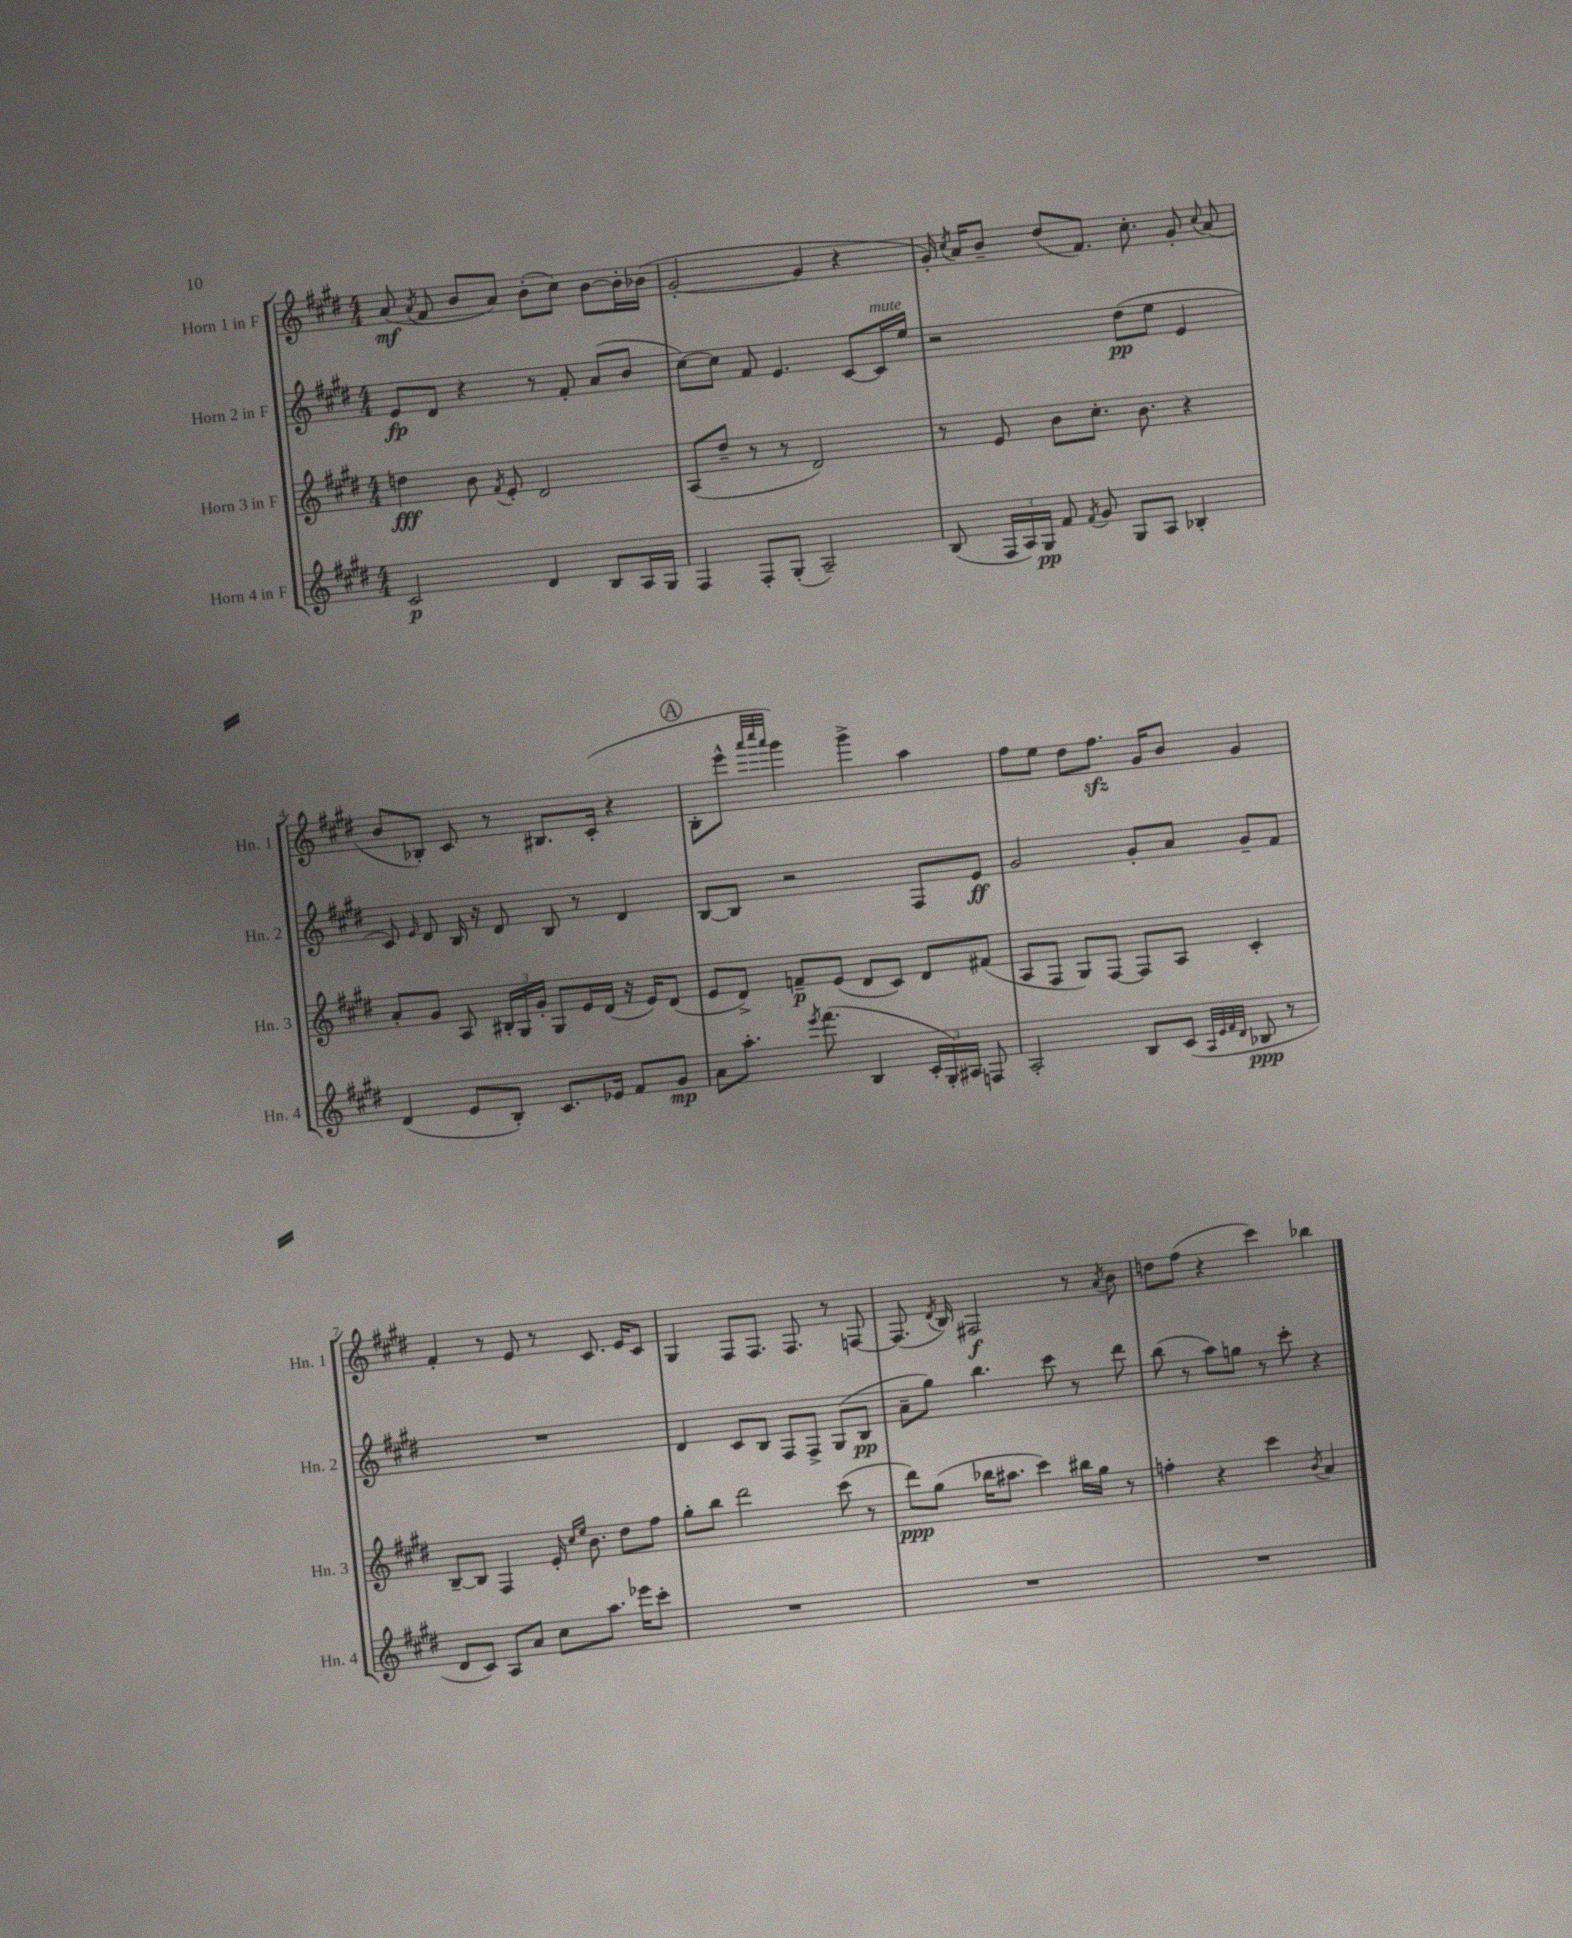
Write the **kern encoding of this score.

**kern	**kern	**kern	**kern
*staff4	*staff3	*staff2	*staff1
*clefG2	*clefG2	*clefG2	*clefG2
*k[f#c#g#d#]	*k[f#c#g#d#]	*k[f#c#g#d#]	*k[f#c#g#d#]
*M4/4	*M4/4	*M4/4	*M4/4
2c#/	4dd\	8e/L	(8a/
.	.	.	8qa/
.	.	8d#/J	8f#/
.	8b\	4r	8b/L
.	8qf#/	.	.
.	8e'/	.	8a/J)
4d#/	2d#/	8r	(8b'\L
.	.	8f#'/	8cc#\J)
8B/L	.	(8a/L	[8b\L
16A/L	.	8b/J	16b'\]L
16G#/JJ	.	.	(16b-\JJ
=	=	=	=
4F#/	(8A/L	[8cc#\L)	[2g#'/
.	8dd#~/J	8cc#\]J	.
8F#'/L	8r	8f#/	.
(8G#'/J	8r	4.e/	.
2A~/)	2d#/)	.	4g#/]
.	.	[8c#/L	4r
.	.	16c#/]L	.
.	.	16ee/JJ	.
=	=	=	=
(8B/	8r	2r	16g#'/)
.	.	.	8qcc#/
.	.	.	16a/LK
24F#/LL	8e/	.	8b~/J
24A/)	.	.	.
24G#/JJ	.	.	.
8f#/	8b\L	.	(8dd#/L
8qf#/	.	.	.
8g#/	8.cc#'\J	.	8.f#/J)
8G#/L	.	(8dd#\L	.
.	8.b\	.	8.cc#'\
8A/J	.	8ee\J	.
4B-'/	4r	4e/	8g#'/
.	.	.	8qqcc#/
.	.	.	(8a/
=	=	=	=
(4d#/	8a'/L	8c#/)	8b/L
.	.	16qqe/	.
.	8g#/J	8d#/	8B-'/J)
8e/L	8A/	16B/	8c#/
.	.	16r	.
8B'/J)	24B#'/LL	8d#/	8r
.	24G#/	.	.
.	24g#'/JJ	.	.
8.c#/L	8G#/L	8B/	8.B#/L
.	16e/L	8r	.
16e-/Jk	(16d#/JJ	.	(16c#'/Jk
8f#/L	16r	4d#/	4r
.	16e/LK)	.	.
8g#/J	(8d#/J	.	.
=	=	=	=
8a\L	8e/L	[8B/L	8B'\L
8.aa'\J	8d#^/J)	8B/]J	8eee^^\J
.	.	.	32qqaaa/LLL
.	.	.	32qqcccc#/
.	.	.	32qqaaa/JJJ
.	8f~/L	2r	4ggg#\)
8qeee/	.	.	.
(8.fff#\	.	.	.
.	(8e/J	.	.
4B/	8d#/L	.	4ggg#^\
.	8c#/J)	.	.
24c#'/LL	8d#/L	8F#/L	4aa\
24G#'/)	.	.	.
24A#/JJ	.	.	.
8F/	(8f#/J	8e/J	.
=	=	=	=
2A'/	8A/L	2g#/	8ff#\L
.	8F#/J	.	8ee\J
.	8G#/L)	.	8dd#\L
.	[8F#/J	.	8.ff#\J
8B/L	8F#/]L	8g#'/L	.
.	.	.	16g#/LK
(8c#/J	8A/J	8a/J	8b/J
32qqA/LLL	.	.	.
32qqe/	.	.	.
32qqf#/	.	.	.
32qqd#/JJJ	.	.	.
8B-/	4c#'/	8g#~/L	4g#/
8r	.	8f#/J	.
=	=	=	=
8d#/L	[8B~/L	1r	4f#'/
8c#/J)	8B/]J	.	.
8A/L	4F#/	.	8r
8a/J	.	.	8e/
8cc#\L	16e'/	.	8r
.	16qqcc#/LL	.	.
.	16qqee/JJ	.	.
.	8.b\	.	.
8.aa\J	.	.	8.c#/
.	8dd#\L	.	.
16eee-\LK	.	.	16e/LK
8ccc#'\J	8ff#\J	.	8c#/J
=	=	=	=
1r	8gg#'\L	4d#/	4G#/
.	8bb\J	.	.
.	2ddd#\	8c#/L	8F#/L
.	.	8B/J	8.F#/J
.	.	8F#/L	.
.	.	.	8.F#/
.	.	8F#^/J	.
.	(8ccc#\	(8G#/L	8r
.	8r	8B/J	[8F/
=	=	=	=
1r	8ddd#\L)	8a~\L	(8.F/]
.	(8gg#\J	8gg#\J)	.
.	.	.	8qd#/
.	.	.	16B/)
.	16bb-\LK	4.bb\	2F#/
.	8.aa#\J	.	.
.	4ccc#\)	.	.
.	.	8ccc#\	.
.	16bb#\LL	8r	8r
.	16gg#\JJ	.	.
.	.	.	8qa/
.	8r	8ddd#\	8b\
=	=	=	=
1r	4ff'\	(8bb\	8dd\L
.	.	8r	(8ff#\J
.	4r	8aa\L)	4r
.	.	8gg\J	.
.	4ccc#\	8r	4ccc#\)
.	.	8ccc#'\	.
.	8qb/	.	.
.	4a/	4r	4bb-\
==	==	==	==
*-	*-	*-	*-
